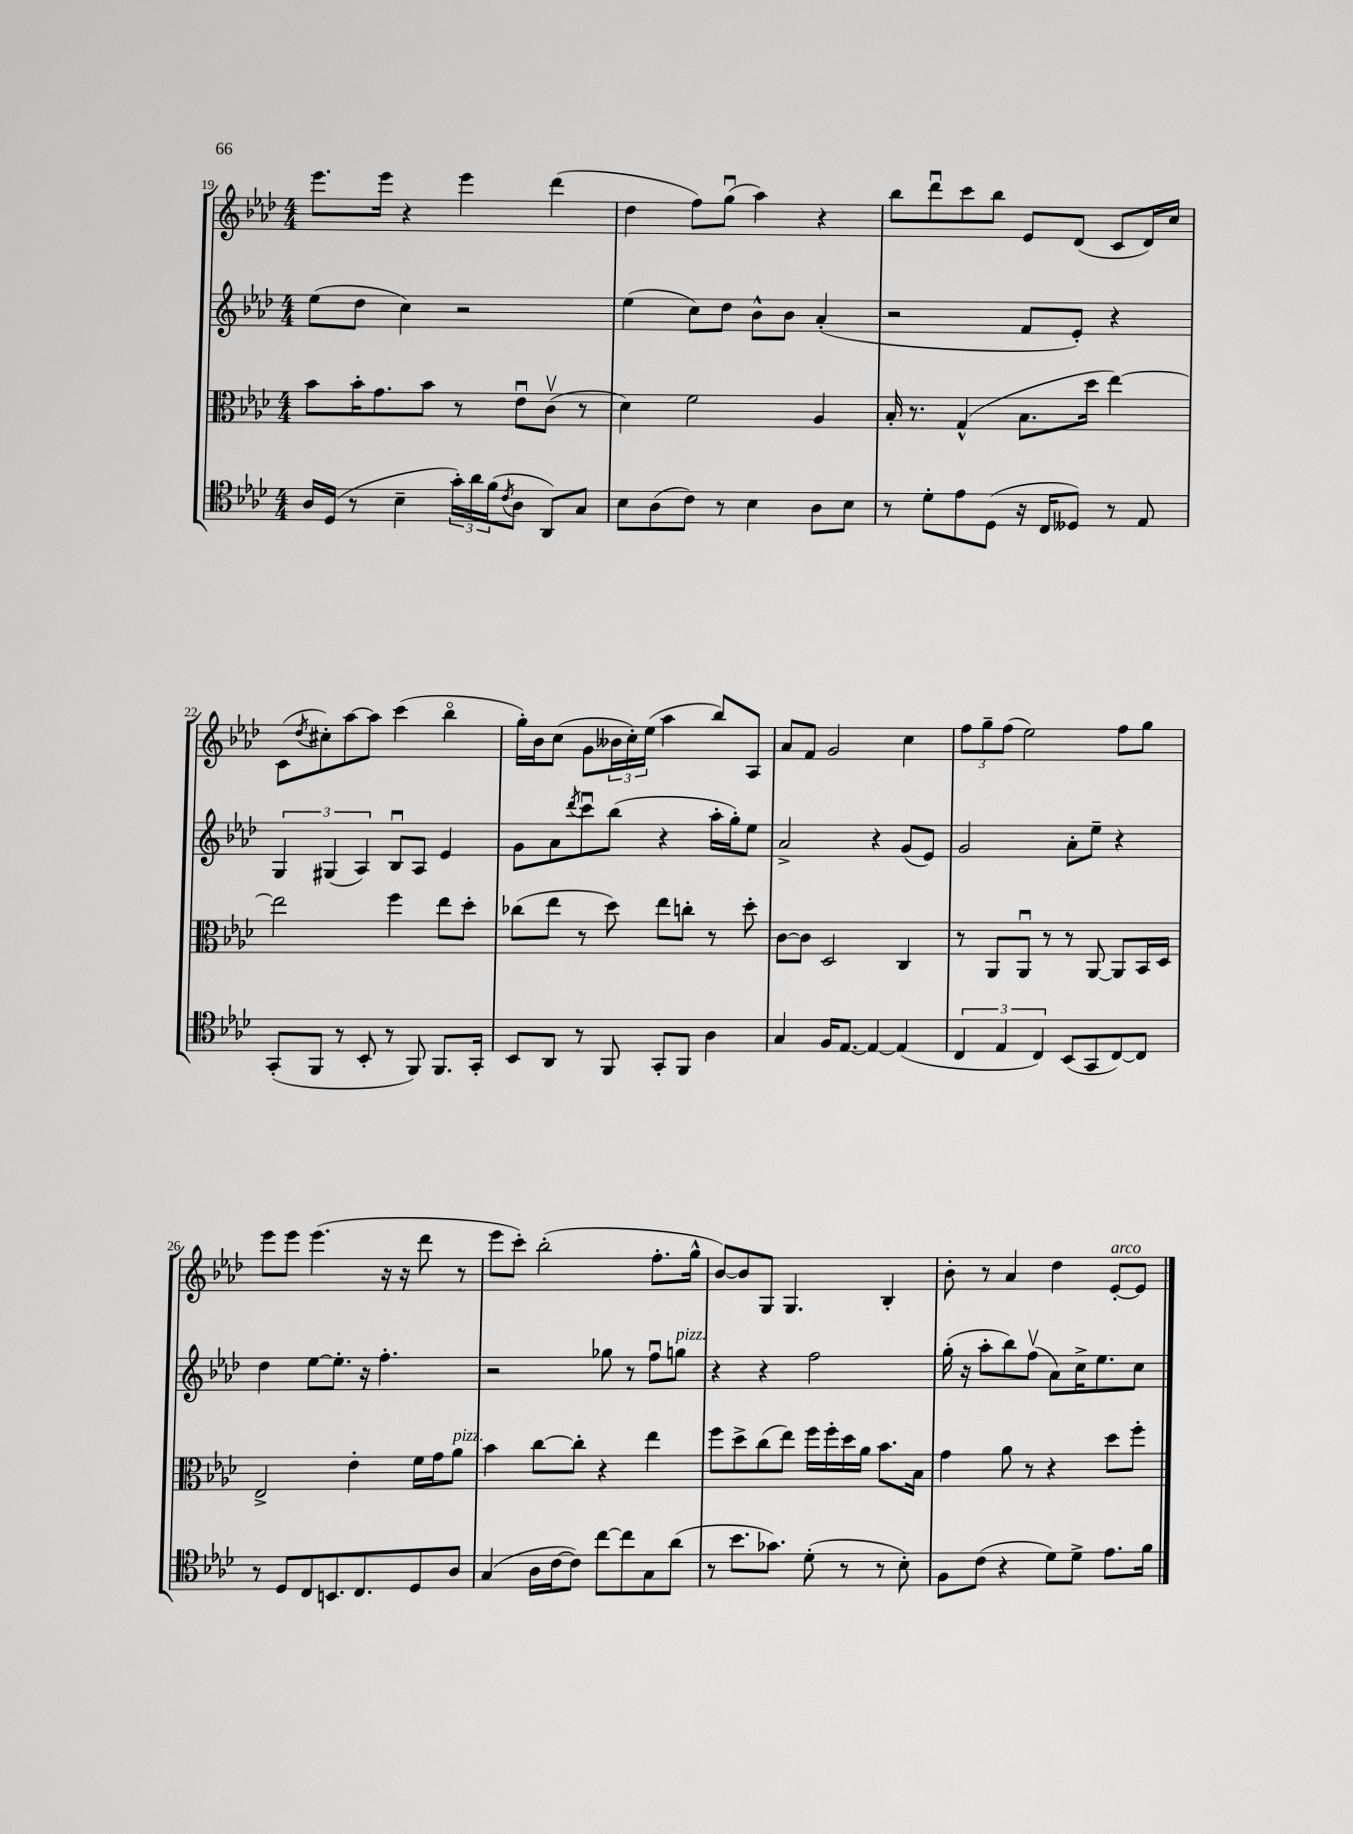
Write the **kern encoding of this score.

**kern	**kern	**kern	**kern
*part4	*part3	*part2	*part1
*staff4	*staff3	*staff2	*staff1
*clefC4	*clefC3	*clefG2	*clefG2
*k[b-e-a-d-]	*k[b-e-a-d-]	*k[b-e-a-d-]	*k[b-e-a-d-]
*M4/4	*M4/4	*M4/4	*M4/4
=19	=19	=19	=19
16A-/LL	8b-\L	(8ee-\L	8.eee-\L
(16D-/JJ	.	.	.
8r	16b-'\K	8dd-\J	.
.	8.g\	.	16eee-\Jk
4B-~\	.	4cc\)	4r
.	8b-\J	.	.
24g'\LL)	8r	2r	4eee-\
24a-\	.	.	.
(24f\J	.	.	.
8qc/	.	.	.
8A-\J	8e-u\L	.	.
8AA-/L)	(8cv\J	.	(4ddd-\
8G/J	8r	.	.
=20	=20	=20	=20
8B-\L	4d-\)	(4ee-\	4dd-\
(8A-\	.	.	.
8c\J)	2f\	8cc\L)	8ff\L)
8r	.	8dd-\J	(8ggu\J
4B-\	.	8b-^^\L	4aa-\)
.	.	8b-\J	.
8A-\L	4A-/	(4a-'/	4r
8B-\J	.	.	.
=21	=21	=21	=21
8r	16B-'/	2r	8bb-\L
.	8.r	.	.
8d-'\L	.	.	8ddd-u\
8e-\	(4G^^/	.	8ccc\
(8D-\J	.	.	8bb-\J
16r	8.B-\L	8f/L	8e-/L
16C/KL	.	.	.
8D--X/J)	.	8e-'/J)	(8d-/J
.	16dd-\Jk	.	.
8r	[4ee-\)	4r	8c/L
8E-/	.	.	16d-/L)
.	.	.	16cc/JJ
!!LO:LB:g=z
=22	=22	=22	=22
(8GG'/L	2ee-\]	6G/	(8c\L
.	.	.	8qdd-/
8FF/J	.	.	8cc#X'\)
.	.	(6G#X/	.
8r	.	.	[8aa-\
.	.	6A-/)	.
8BB-'/	.	.	8aa-\J]
8r	4ff\	8B-u/L	(4ccc\
8FF/)	.	8A-/J	.
8.FF/L	8ee-\L	4e-/	4bb-\
.	8dd-'\J	.	.
16GG'/Jk	.	.	.
=23	=23	=23	=23
8BB-/L	(8cc-X\L	8g\L	16gg'\LL)
.	.	.	16b-\J
8AA-/J	8ee-\J	8a-\	(8cc\J
.	.	8qddd-/	.
8r	8r	8cccu\	8g\L
8FF/	8dd-\)	(8bb-\J	24b--X\L
.	.	.	24cc'\)
.	.	.	(24ee-\JJ
8GG'/L	8ee-\L	4r	4aa-\
8FF/J	8ccn'\J	.	.
4A-\	8r	16aa-'\LL	8bb-/L)
.	.	16gg'\J)	.
.	8dd-'\	8ee-\J	8A-/J
=24	=24	=24	=24
4G/	[8c\L	2a-^/	8a-/L
.	8c\J]	.	8f/J
16F/KL	2D-/	.	2g/
[8.E-/J	.	.	.
4E-/_	.	4r	.
(4E-/]	4C/	(8g/L	4cc\
.	.	8e-/J)	.
=25	=25	=25	=25
6C/	8r	2g/	12ff\L
.	.	.	12gg~\
.	8AA-/L	.	.
6E-/	.	.	(12ff\J
.	8AA-u/J	.	2ee-\)
6C/)	.	.	.
.	8r	.	.
(8BB-/L	8r	8a-'\L	.
8GG/	[8AA-/	8ee-~\J	.
[8C/)	8AA-/L]	4r	8ff\L
8C/J]	16BB-/L	.	8gg\J
.	16D-/JJ	.	.
!!LO:LB:g=z
=26	=26	=26	=26
8r	2E-^/	4dd-\	8eee-\L
8D-/L	.	.	8eee-\J
8C/	.	[8ee-\L	(4.eee-\
8.BBn/	.	8.ee-'\J]	.
.	4e-'\	.	.
8.C/	.	16r	.
.	.	4.ff'\	16r
.	.	.	16r
8D-/	16f\LL	.	8ddd-\
.	16g\J	.	.
!	!LO:TX:a:i:t=pizz.	!	!
8A-/J	8a-\J	.	8r
=27	=27	=27	=27
(4G/	4b-\	2r	8eee-\L
.	.	.	8ccc'\J)
16A-\LL	[8cc\L	.	(2bb-'\
[16c\J	.	.	.
8c\J])	8cc'\J]	.	.
[8cc\L	4r	8gg-X\	.
8cc\]	.	8r	.
8G\	4ee-\	8ffu\L	8.ff'\L
!	!	!LO:TX:a:i:t=pizz.	!
(8a-\J	.	8ggn\J	.
.	.	.	16gg^^\Jk
=28	=28	=28	=28
8r	8ff\L	4r	[8b-/L)
8.b-\L	8dd-^\	.	8b-/]
.	(8cc\	4r	8G/J
8.g-X\J)	.	.	.
.	8ee-\J)	.	4.G/
(8d-'\	16ff\LL	2ff\	.
.	16ff'\	.	.
8r	16dd-\	.	.
.	16a-\JJ	.	.
8r	8.b-\L	.	4B-'/
8B-'\)	.	.	.
.	16B-\Jk	.	.
=29	=29	=29	=29
8F\L	4g\	(16gg'\	8b-'\
.	.	16r	.
(8c\J	.	8aa-'\L	8r
4r	8a-\	8bb-\)	4a-/
.	8r	(8ffv\J	.
8d-\L)	4r	8a-\L)	4dd-\
8d-^\J	.	16cc^\K	.
.	.	8.ee-\	.
!	!	!	!LO:TX:a:i:t=arco
8.e-\L	8dd-\L	.	[8e-'/L
.	8ff'\J	8cc\J	8e-/J]
16f\Jk	.	.	.
==	==	==	==
*-	*-	*-	*-
